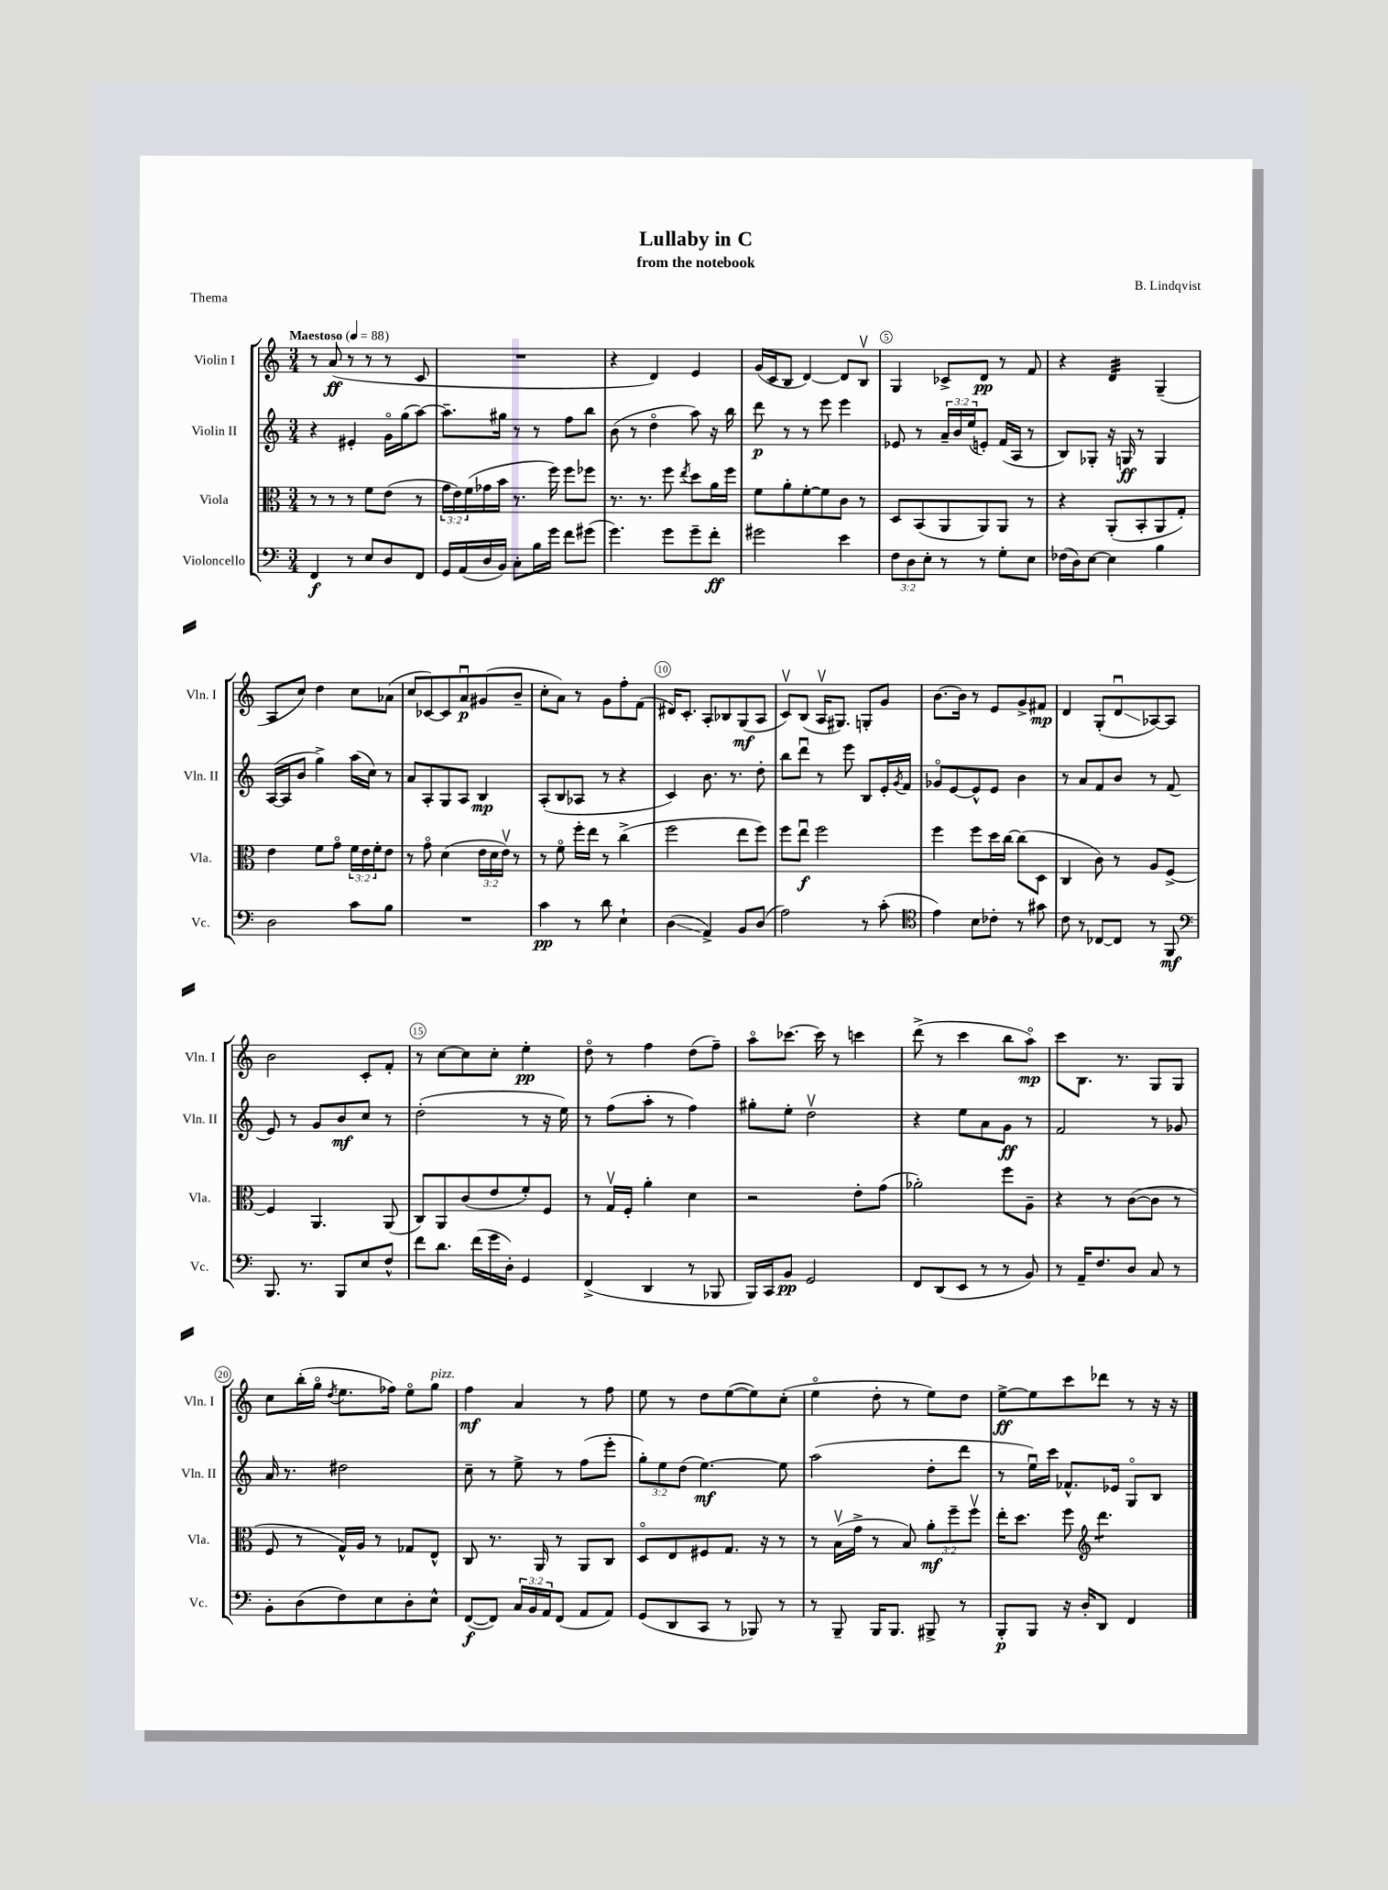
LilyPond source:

\header { title = "Lullaby in C" composer = "B. Lindqvist" subtitle = "from the notebook" piece = "Thema" }
<<
\new StaffGroup <<
\new Staff = "s0" \with { instrumentName = "Violin I" shortInstrumentName = "Vln. I" } {
    \clef treble \key c \major \numericTimeSignature \time 3/4 \tempo "Maestoso" 4 = 88
    r8 a'8\ff( r8 r8 r8 c'8 |
    R2. |
    r4 d'4) e'4 |
    g'16( c'16 b8 d'4~) d'8 b8\upbow |
    g4 ces'8-> d'8\pp r8 f'8 |
    r4 d'4:32 g4--( |
    a8 c''8) d''4 c''8 aes'8( |
    c''8 ces'8~) ces'8 a'8\downbow\p gis'8( b'8-- |
    c''8-. a'8) r8 g'8 f''8-. f'8( |
    dis'16) c'8.-. a8-. bes8 g8\mf( a8 |
    c'8\upbow) b8( a16\upbow gis8.) g8-. g'8 |
    b'8.~ b'16 r8 e'8 g'8-> fis'8\mp |
    d'4 g8-.( d'8\downbow\glissando aes8~) aes8 |
    b'2 c'8-. f'8-. |
    r8 c''8~ c''8 c''8-. e''4-.\pp |
    d''8\flageolet r8 f''4 d''8( f''8--) |
    a''8\flageolet ces'''8.~ ces'''16 r8 c'''4 |
    d'''8->( r8 c'''4 b''8 a''8\flageolet\mp) |
    c'''8 b8. r8. g8 g8 |
    c''8 b''16-.( g''16\flageolet \acciaccatura { d''8 } e''8. fes''16) e''8\flageolet g''8^\markup { \italic "pizz." } |
    f''4\mf a'4 r8 f''8 |
    e''8 r8 d''8 e''8~( e''8) c''8-.( |
    e''4\flageolet d''8-. r8 e''8) d''8 |
    e''8~->\ff e''8 c'''8 des'''8 r8 r16 r16 \bar "|." |
}
\new Staff = "s1" \with { instrumentName = "Violin II" shortInstrumentName = "Vln. II" } {
    \clef treble \key c \major \numericTimeSignature \time 3/4 \override Staff.TupletNumber.text = #tuplet-number::calc-fraction-text
    r4 eis'4-. g'16\flageolet g''16( a''8~) |
    a''8.-- gis''16 r8 r8 f''8 b''8 |
    b'8( r8 d''4\flageolet a''8) r16 b''16 |
    d'''8\p r8 r8 e'''8 e'''4 |
    ees'8 r8 \tuplet 3/2 { a'16-- b'16 e''16( } e'8-.) f'16( a16 r8 |
    b8) ges8-. r16 g16\ff r8 g4 |
    a16~( a16 b'8 g''4->) a''16( c''16) r8 |
    a'8 a8-. g8 a8 b4\mp |
    a8-.( b8 aes8 r8 r4 |
    c'4) b'8. r8. d''8-. |
    b''8 d'''8\downbow r8 e'''8 b8 e'16-. \acciaccatura { g'8 } f'16 |
    ges'8\flageolet e'8~ e'8-^ e'8 b'4 |
    r8 a'8 f'8 b'8 r8 f'8( |
    e'8) r8 g'8 b'8\mf c''8 r8 |
    d''2-.( r8 r16 e''16) |
    r8 f''8( a''8-. r8 f''4) |
    gis''8-. e''8-. d''2\upbow |
    r4 e''8 a'8 g'8\ff r8 |
    f'2 r8 ges'8 |
    a'16 r8. dis''2 |
    c''8-- r8 e''8-> r8 f''8( e'''8-. |
    \tuplet 3/2 { g''8-.) e''8 d''8( } e''4.~\mf) e''8 |
    a''2( d''8-. d'''8 |
    r8 e''16\downbow) c'''16 fes'8.-^ ees'16 g8\flageolet b8 \bar "|." |
}
\new Staff = "s2" \with { instrumentName = "Viola" shortInstrumentName = "Vla." } {
    \clef alto \key c \major \numericTimeSignature \time 3/4 \override Staff.TupletNumber.text = #tuplet-number::calc-fraction-text
    r8 r8 r8 f'8 e'8( r8 |
    \tuplet 3/2 { g'16 e'16) f'16( } ges'16 b'16 r8. f''16) f''8 fes''8 |
    r8. r8. f''8 \acciaccatura { e''8 } d''8 a'16 f''16 |
    f'8 a'8-. f'8~-. f'8 c'8 r8 |
    d8 b,8( a,8 a,8) a,8 r8 |
    r4 a,8-.( b,8-. a,8 g8-.) |
    e'4 f'8 g'8\flageolet \tuplet 3/2 { f'16 e'16 f'16-. } e'8 |
    r8 g'8\flageolet d'4( \tuplet 3/2 { e'16 d'16 e'16\upbow) } r8 |
    r8 f'8\flageolet f''16-. e''16 r8 c''4->( |
    f''2 e''8 f''8) |
    f''8 e''8\downbow\f f''2 |
    f''4 f''8 d''16 c''16~ c''8( d8 |
    c4 c'8) r8 a8 f8~-> |
    f4 a,4. a,8( |
    c8) a,8 c'8( e'8 f'8-.) f8 |
    r8 g16\upbow f16-. a'4-. d'4 |
    r2 e'8-. g'8( |
    aes'2-.) f''8 a8-- |
    r4 r8 c'8~( c'8 r8 |
    f8 r8 g16-^) a16 r8 ges8 e8-^ |
    c8 r8. a,16 r8 a,8 c8 |
    d8\flageolet e8 fis8 g8. r16 r8 |
    r8 b16\upbow( g'16-> r8 b8) \tuplet 3/2 { a'8-.\mf f''8-- f''8\upbow } |
    e''16-. d''8. f''8 \clef treble d'''4.:8 \bar "|." |
}
\new Staff = "s3" \with { instrumentName = "Violoncello" shortInstrumentName = "Vc." } {
    \clef bass \key c \major \numericTimeSignature \time 3/4 \override Staff.TupletNumber.text = #tuplet-number::calc-fraction-text
    f,4\f r8 e8 d8 f,8 |
    g,16 a,16( d16 b,16) c8-. b16 g'16 f'8 gis'8( |
    g'4.) g'8 g'8-- f'8-.\ff |
    gis'2 e'4 |
    \tuplet 3/2 { f8 d8 e8-. } r8 r8 g8-. e8 |
    fes16( d16) e8~ e4 b4 |
    d2 c'8 b8 |
    R2. |
    c'4\pp r8 d'8 e4-! |
    d4\glissando( a,4->) b,8 d8( |
    a2) r8 c'8-.( |
    \clef tenor e'4) b8 ces'8-. r8 gis'8 |
    c'8 r8 ces8~ ces8 r8 f,8\mf |
    \clef bass b,,8. r8. b,,8 e8 f8-^ |
    f'8 d'8. f'16( g'16 d16-.) g,4 |
    f,4->( d,4 r8 bes,,8 |
    b,,16) c,16 b,8\pp g,2 |
    f,8 d,8( e,8 r8 r8 b,8) |
    r8 a,16-- f8. d8 c8 r8 |
    b,8-. d8( f8) e8 d8-. e8-^ |
    f,8~\f( f,8) \tuplet 3/2 { c16 b,16 a,16 } f,8( a,8 a,8) |
    g,8( d,8 c,8 r8 bes,,8) r8 |
    r8 b,,8-- b,,16 b,,8. bis,,8-> r8 |
    b,,8-.\p b,,8 r16 d16-. d,8 f,4 \bar "|." |
}
>>
>>
\layout { \context { \Score \override BarNumber.break-visibility = ##(#f #t #t) barNumberVisibility = #(every-nth-bar-number-visible 5) \override BarNumber.stencil = #(make-stencil-circler 0.1 0.3 ly:text-interface::print) } }
